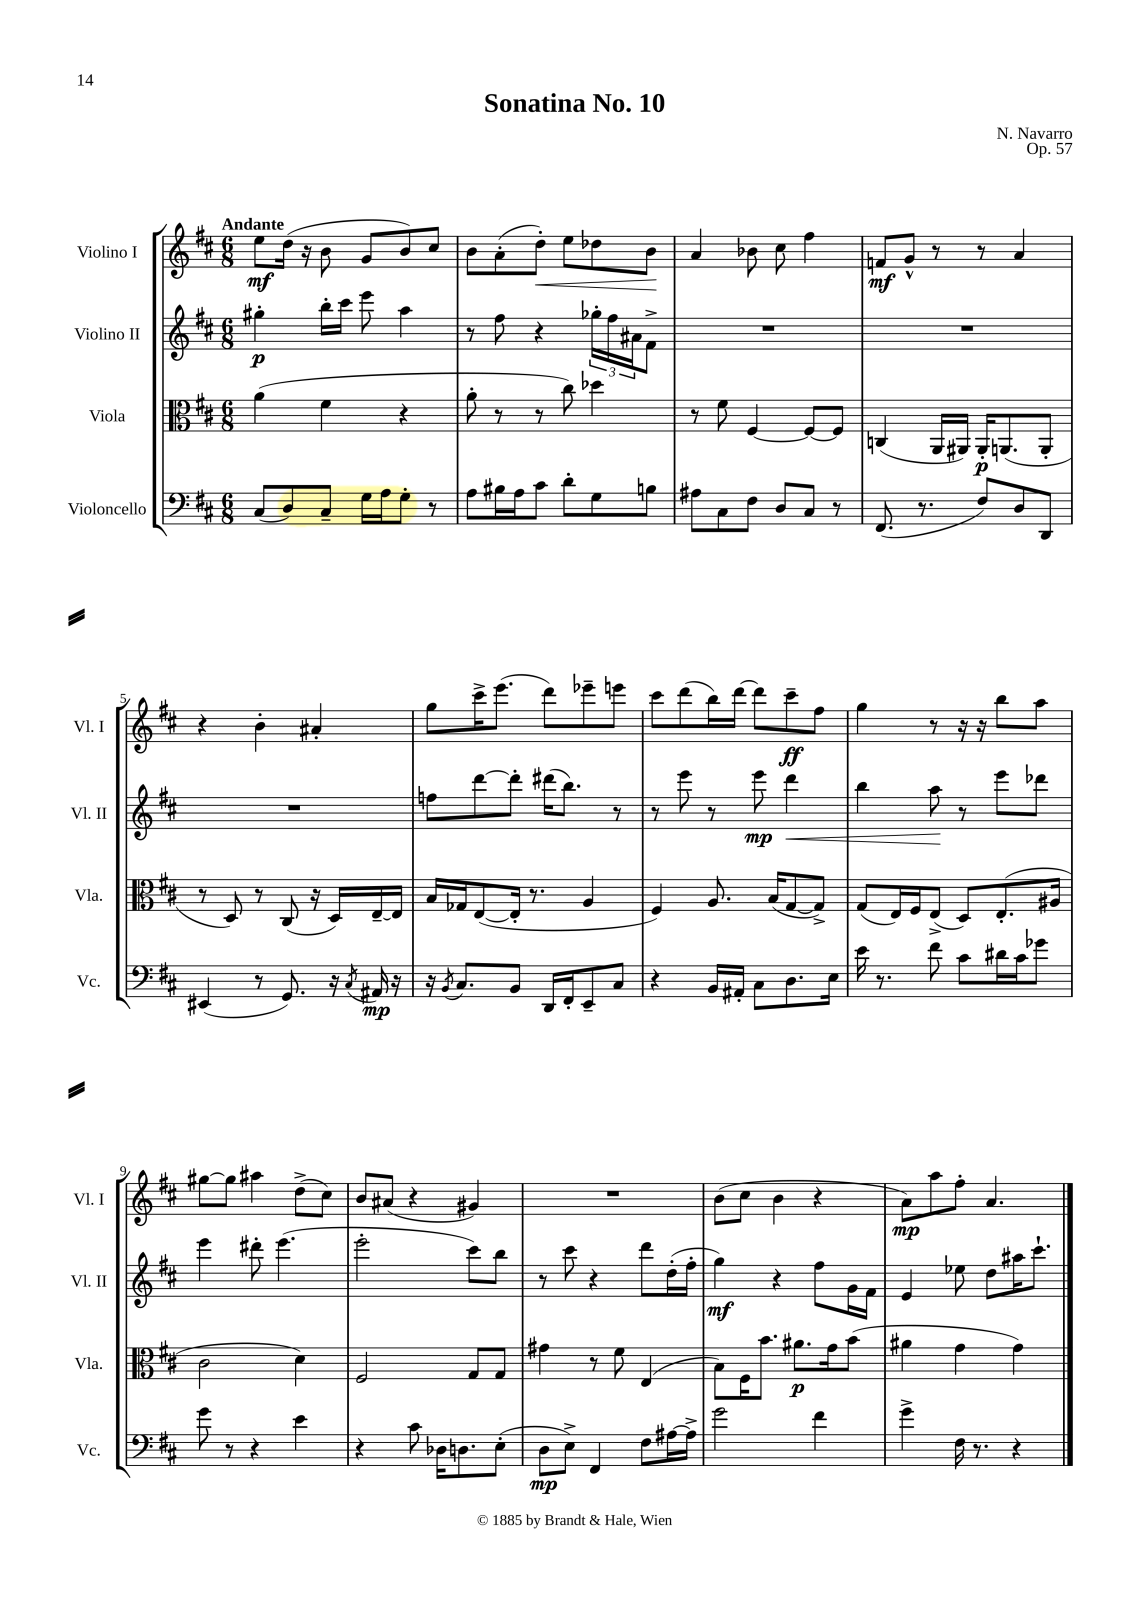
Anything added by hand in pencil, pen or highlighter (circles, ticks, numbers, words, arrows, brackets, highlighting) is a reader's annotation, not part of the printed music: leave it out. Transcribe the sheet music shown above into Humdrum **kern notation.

**kern	**dynam	**kern	**dynam	**kern	**dynam	**kern	**dynam
*part4	*part4	*part3	*part3	*part2	*part2	*part1	*part1
*staff4	*staff4	*staff3	*staff3	*staff2	*staff2	*staff1	*staff1
*I"Violoncello	*	*I"Viola	*	*I"Violino II	*	*I"Violino I	*
*I'Vc.	*	*I'Vla.	*	*I'Vl. II	*	*I'Vl. I	*
*clefF4	*	*clefC3	*	*clefG2	*	*clefG2	*
*k[f#c#]	*	*k[f#c#]	*	*k[f#c#]	*	*k[f#c#]	*
*M6/8	*	*M6/8	*	*M6/8	*	*M6/8	*
=1	=1	=1	=1	=1	=1	=1	=1
!	!	!	!	!	!	!LO:TX:a:B:t=Andante	!
(8C#/L	.	(4a\	.	4gg#X'\	p	8ee\L	mf
8D/)	.	.	.	.	.	(16dd\Jk	.
.	.	.	.	.	.	16r	.
8C#~/J	.	4f#\	.	16bb'\LL	.	8b\	.
.	.	.	.	16ccc#\JJ	.	.	.
16G\LL	.	.	.	8eee\	.	8g/L	.
16A\J	.	.	.	.	.	.	.
8G'\J	.	4r	.	4aa\	.	8b/)	.
8r	.	.	.	.	.	8cc#/J	.
=2	=2	=2	=2	=2	=2	=2	=2
8A\L	.	8a'\	.	8r	.	8b\L	.
16B#X\L	.	8r	.	8ff#\	.	(8a'\	.
16A\J	.	.	.	.	.	.	.
!	!	!	!	!	!	!	!LO:HP:b
8c#\J	.	8r	.	4r	.	8dd'\J)	<
8d'\L	.	8cc#\)	.	.	.	8ee\L	.
8G\	.	4dd-X\	.	24gg-X'\LL	.	8dd-X\	.
.	.	.	.	24ff#\	.	.	.
.	.	.	.	24a#X\J	.	.	.
8Bn\J	.	.	.	8f#^\J	.	8b\J	.
.	.	.	.	.	.	.	[
=3	=3	=3	=3	=3	=3	=3	=3
8A#X\L	.	8r	.	2.r	.	4a/	.
8C#\	.	8f#\	.	.	.	.	.
8F#\J	.	[4F#/	.	.	.	8b-X\	.
8D/L	.	.	.	.	.	8cc#\	.
8C#/J	.	8F#/L_	.	.	.	4ff#\	.
8r	.	8F#/J]	.	.	.	.	.
=4	=4	=4	=4	=4	=4	=4	=4
(8.FF#/	.	(4Cn/	.	2.r	.	8fn/L	mf
.	.	.	.	.	.	8g^^/J	.
8.r	.	.	.	.	.	.	.
.	.	16AA/LL	.	.	.	8r	.
.	.	16AA#X/JJ)	.	.	.	.	.
8F#/L)	.	16AA#'/KL	p	.	.	8r	.
.	.	(8.AAn/	.	.	.	.	.
8D/	.	.	.	.	.	4a/	.
8DD/J	.	8AA'/J	.	.	.	.	.
!!LO:LB:g=z
=5	=5	=5	=5	=5	=5	=5	=5
(4EE#X/	.	8r	.	2.r	.	4r	.
.	.	8D/)	.	.	.	.	.
8r	.	8r	.	.	.	4b'\	.
8.GG/)	.	(8C#/	.	.	.	.	.
.	.	16r	.	.	.	4a#X'/	.
16r	.	16D/LL)	.	.	.	.	.
8qC#/	.	.	.	.	.	.	.
16AA#X/	mp	[16E~/	.	.	.	.	.
16r	.	16E/JJ]	.	.	.	.	.
=6	=6	=6	=6	=6	=6	=6	=6
16r	.	16B/LL	.	8ffn\L	.	8gg\L	.
8qBB/	.	.	.	.	.	.	.
8.C#/L	.	16G-X/J	.	.	.	.	.
.	.	([8E/	.	[8ddd\	.	16ccc#^\K	.
.	.	.	.	.	.	(8.eee\J	.
8BB/J	.	16E'/Jk]	.	8ddd'\J]	.	.	.
.	.	8.r	.	.	.	.	.
16DD/LL	.	.	.	(16ddd#X\KL	.	8ddd\L)	.
16FF#'/J	.	.	.	8.bb\J)	.	.	.
8EE~/	.	4A/	.	.	.	8eee-X~\	.
8C#/J	.	.	.	8r	.	8eeen\J	.
=7	=7	=7	=7	=7	=7	=7	=7
4r	.	4F#/)	.	8r	.	8ccc#\L	.
.	.	.	.	8eee\	.	(8ddd\	.
16BB/LL	.	8.A/	.	8r	.	16bb\L)	.
16AA#X'/JJ	.	.	.	.	.	[16ddd\JJ	.
8C#\L	.	.	.	8eee\	mp	8ddd\L]	.
.	.	(16B/KL	.	.	.	.	.
!	!	!	!	!	!LO:HP:b	!	!
8.D\	.	[8G/	.	4ddd\	<	8ccc#~\	ff
.	.	8G^/J])	.	.	.	8ff#\J	.
16E\Jk	.	.	.	.	.	.	.
=8	=8	=8	=8	=8	=8	=8	=8
16e\	.	(8G/L	.	4bb\	.	4gg\	.
8.r	.	.	.	.	.	.	.
.	.	16E/L)	.	.	.	.	.
.	.	16F#/J	.	.	.	.	.
8f#\	.	(8E^/J	.	8aa\	.	8r	.
8c#\L	.	8D/L)	.	8r	[	16r	.
.	.	.	.	.	.	16r	.
16d#X\L	.	(8.E'/	.	8eee\L	.	8bb\L	.
16c#\J	.	.	.	.	.	.	.
8g-X\J	.	.	.	8ddd-X\J	.	8aa\J	.
.	.	16A#X/Jk	.	.	.	.	.
!!LO:LB:g=z
=9	=9	=9	=9	=9	=9	=9	=9
8g\	.	2c#\	.	4eee\	.	[8gg#X\L	.
8r	.	.	.	.	.	8gg#\J]	.
4r	.	.	.	8ddd#X'\	.	4aa#X\	.
.	.	.	.	(4.eee\	.	.	.
4e\	.	4d\)	.	.	.	(8dd^\L	.
.	.	.	.	.	.	8cc#\J)	.
=10	=10	=10	=10	=10	=10	=10	=10
4r	.	2F#/	.	2eee'\	.	8b/L	.
.	.	.	.	.	.	(8a#X/J	.
8c#\	.	.	.	.	.	4r	.
16D-X\KL	.	.	.	.	.	.	.
8.Dn\	.	.	.	.	.	.	.
.	.	8G/L	.	8ccc#\L)	.	4g#X/)	.
(8E'\J	.	8G/J	.	8bb\J	.	.	.
=11	=11	=11	=11	=11	=11	=11	=11
8D\L	mp	4g#X\	.	8r	.	2.r	.
8E^\J)	.	.	.	8ccc#\	.	.	.
4FF#/	.	8r	.	4r	.	.	.
.	.	8f#\	.	.	.	.	.
8F#\L	.	(4E/	.	8ddd\L	.	.	.
[16A#X\L	.	.	.	(16dd'\L	.	.	.
16A#^\JJ]	.	.	.	16ff#'\JJ	.	.	.
=12	=12	=12	=12	=12	=12	=12	=12
2g\	.	8B\L)	.	4gg\)	mf	(8b\L	.
.	.	16F#\K	.	.	.	8cc#\J	.
.	.	8.b\J	.	.	.	.	.
.	.	.	.	4r	.	4b\	.
.	.	8.a#X\L	p	.	.	.	.
4f#\	.	.	.	8ff#\L	.	4r	.
.	.	16g\k	.	.	.	.	.
.	.	(8b\J	.	16g\L	.	.	.
.	.	.	.	16f#\JJ	.	.	.
=13	=13	=13	=13	=13	=13	=13	=13
4g^\	.	4a#X\	.	4e/	.	8a\L)	mp
.	.	.	.	.	.	8aa\	.
16F#\	.	4g\	.	8ee-X\	.	8ff#'\J	.
8.r	.	.	.	.	.	.	.
.	.	.	.	8dd\L	.	4.a/	.
4r	.	4g\)	.	16aa#X\K	.	.	.
.	.	.	.	8.ccc#`\J	.	.	.
==	==	==	==	==	==	==	==
*-	*-	*-	*-	*-	*-	*-	*-
